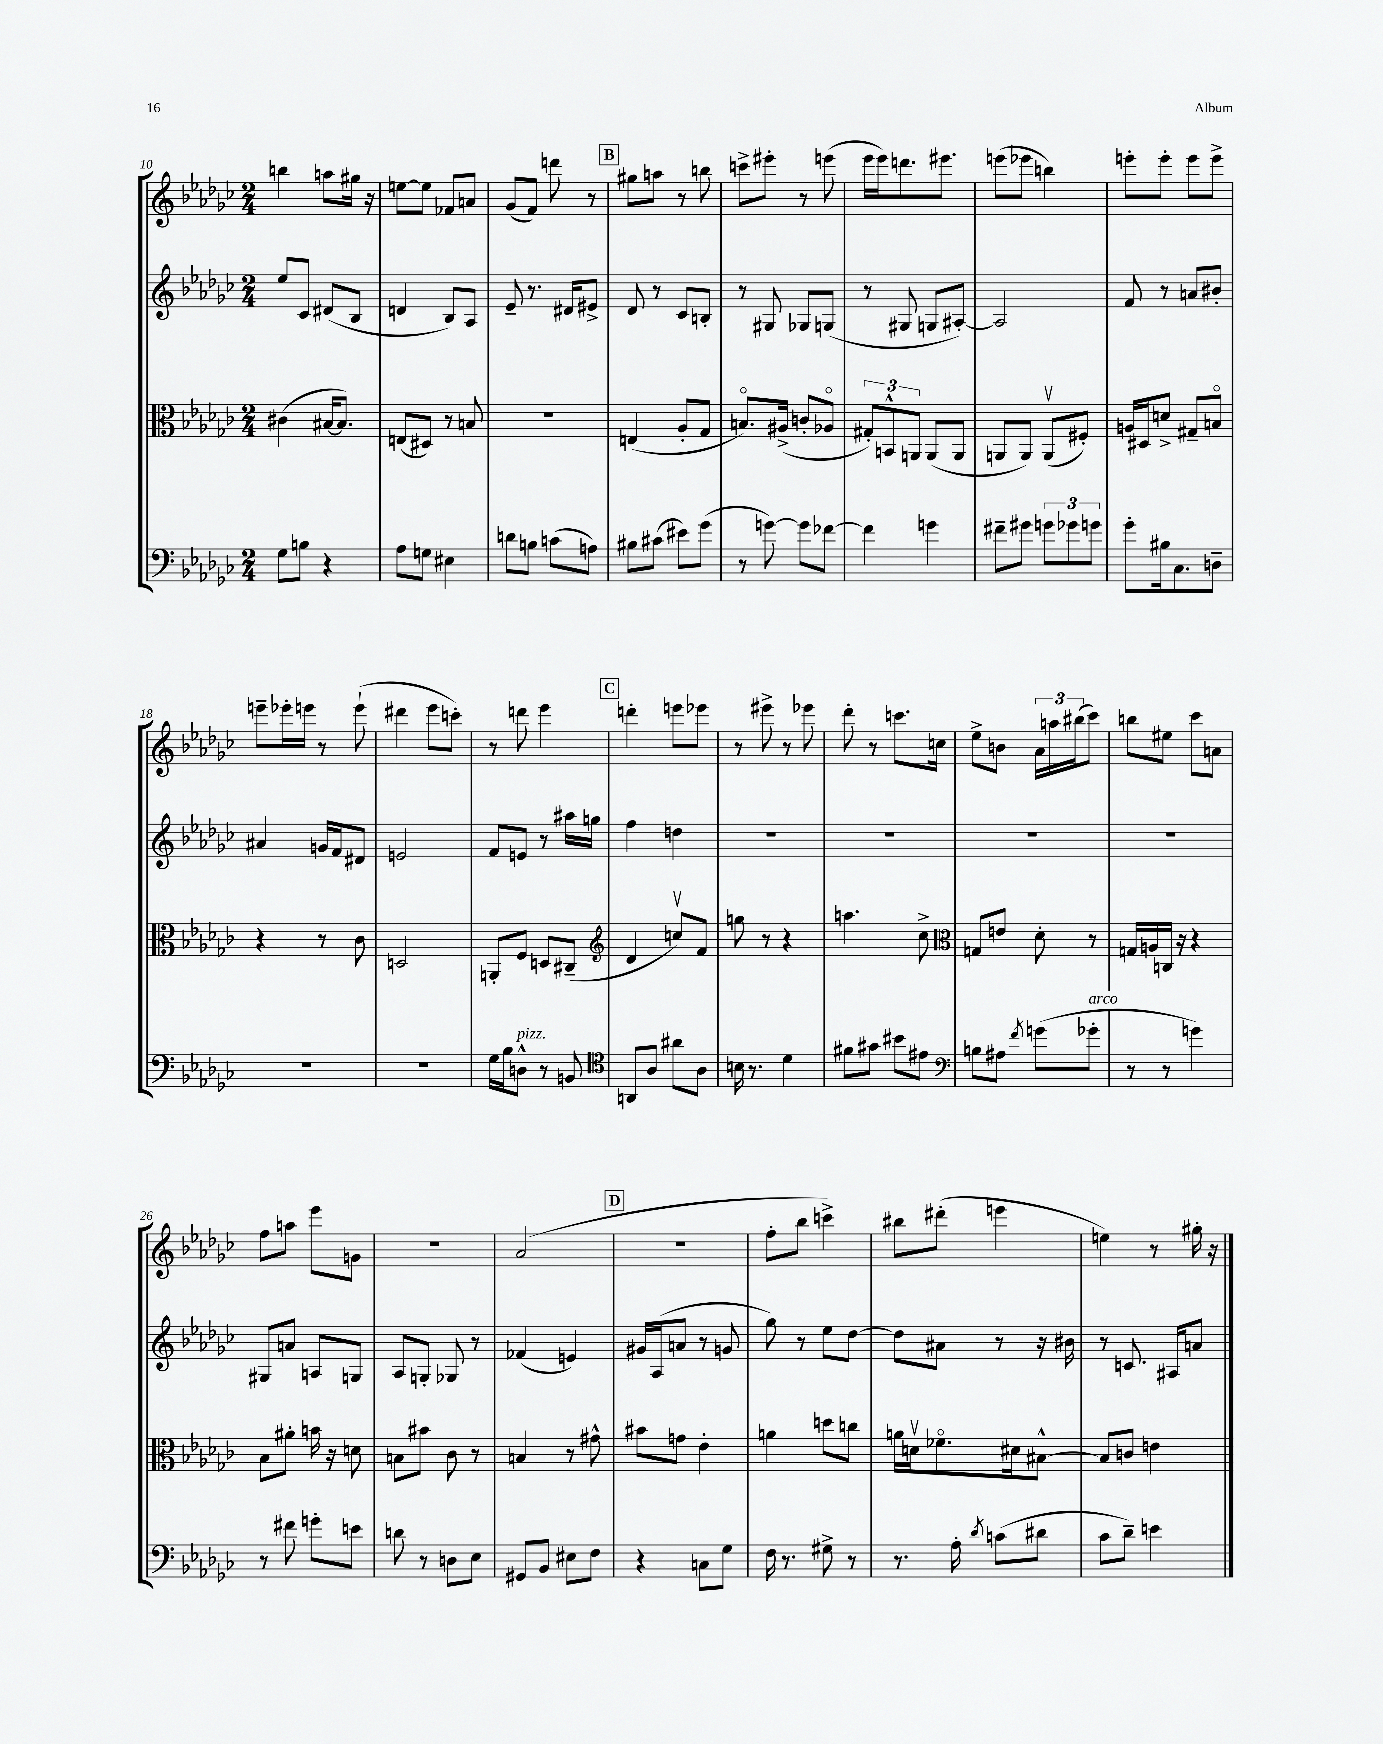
<<
\new StaffGroup <<
\new Staff = "s0" {
    \clef treble \key ges \major \numericTimeSignature \time 2/4
    b''4 a''8 gis''16 r16 |
    e''8~ e''8 fes'8 a'8 |
    ges'8( f'8) d'''8 r8 |
    \mark \markup { \box "B" } gis''8 a''8 r8 b''8 |
    c'''8-> eis'''8-. r8 e'''8( |
    ees'''16 ees'''16) d'''8. eis'''8. |
    e'''8( ees'''8 b''4) |
    e'''8-. e'''8-. e'''8 e'''8-> |
    e'''8-- ees'''16-. e'''16 r8 e'''8-!( |
    dis'''4 ees'''8 c'''8-.) |
    r8 d'''8 ees'''4 |
    \mark \markup { \box "C" } d'''4-. e'''8 ees'''8 |
    r8 eis'''8-> r8 ees'''8 |
    des'''8-. r8 c'''8. c''16 |
    ees''8-> b'8 \tuplet 3/2 { aes'16 a''16 bis''16( } ces'''8) |
    b''8 eis''8 ces'''8 a'8 |
    f''8 a''8 ees'''8 g'8 |
    r2 |
    aes'2( |
    \mark \markup { \box "D" } r2 |
    f''8-. bes''8 c'''4->) |
    bis''8 dis'''8-.( e'''4 |
    e''4) r8 gis''16-. r16 \bar "|." |
}
\new Staff = "s1" {
    \clef treble \key ges \major \numericTimeSignature \time 2/4
    ees''8 ces'8 dis'8( bes8 |
    d'4 bes8) aes8 |
    ees'8-- r8. dis'16 eis'8-> |
    \mark \markup { \box "B" } des'8 r8 ces'8 b8-. |
    r8 gis8 ges8 g8( |
    r8 gis8 g8 ais8~-.) |
    ais2 |
    f'8 r8 a'8 bis'8-. |
    ais'4 g'16 f'16 dis'8 |
    e'2 |
    f'8 e'8 r8 ais''16 g''16 |
    \mark \markup { \box "C" } f''4 d''4 |
    R2 |
    R2 |
    R2 |
    R2 |
    gis8 a'8 a8 g8 |
    aes8 g8-. ges8 r8 |
    fes'4( e'4) |
    \mark \markup { \box "D" } gis'16 aes16( a'8 r8 g'8 |
    ges''8) r8 ees''8 des''8~ |
    des''8 ais'8 r8 r16 bis'16 |
    r8 c'8. ais16 a'8 \bar "|." |
}
\new Staff = "s2" {
    \clef alto \key ges \major \numericTimeSignature \time 2/4
    cis'4( bis16~ bis8.) |
    e8( dis8) r8 b8 |
    R2 |
    \mark \markup { \box "B" } e4( aes8-. ges8 |
    b8.\flageolet) ais16->( c'8-. aes8\flageolet |
    \tuplet 3/2 { gis8-.) b,8-^ a,8 } a,8( a,8 |
    a,8 a,8) a,8\upbow( fis8-.) |
    a16 dis16 d'8-> gis8-- b8\flageolet |
    r4 r8 ces'8 |
    d2 |
    a,8-. f8 d8 cis8--( |
    \mark \markup { \box "C" } \clef treble des'4 c''8\upbow) f'8 |
    g''8 r8 r4 |
    a''4. ces''8-> |
    \clef alto g8 e'8 des'8-. r8 |
    g16 a16 c16 r16 r4 |
    bes8 ais'8-. b'16 r16 d'8 |
    b8 bis'8 ces'8 r8 |
    b4 r8 gis'8-^ |
    \mark \markup { \box "D" } bis'8 g'8 ees'4-. |
    a'4 d''8 c''8 |
    a'16 d'16\upbow fes'8.\flageolet dis'16 bis8~-^ |
    bis8 c'8 e'4 \bar "|." |
}
\new Staff = "s3" {
    \clef bass \key ges \major \numericTimeSignature \time 2/4
    ges8 b8 r4 |
    aes8 g8 eis4 |
    d'8 b8 c'8( a8) |
    \mark \markup { \box "B" } bis8 cis'8( eis'8) ges'8( |
    r8 g'8~) g'8 fes'8~ |
    fes'4 g'4 |
    fis'8-- gis'8 \tuplet 3/2 { g'8 ges'8 g'8 } |
    ges'8-. bis16 ces8. d8-- |
    R2 |
    R2 |
    ges16 bes16 d8-^^\markup { \italic "pizz." } r8 b,8 |
    \mark \markup { \box "C" } \clef tenor a,8 aes8 ais'8 aes8 |
    b16 r8. des'4 |
    fis'8 gis'8 bis'8 eis'8 |
    \clef bass b8 ais8 \acciaccatura { f'8 } g'8( ges'8-.^\markup { \italic "arco" } |
    r8 r8 g'4) |
    r8 fis'8 g'8-. e'8 |
    d'8 r8 d8 ees8 |
    gis,8 bes,8 eis8 f8 |
    \mark \markup { \box "D" } r4 c8 ges8 |
    f16 r8. gis8-> r8 |
    r8. aes16-. \acciaccatura { des'8 } c'8( dis'8 |
    ces'8 des'8--) e'4 \bar "|." |
}
>>
>>
\layout { \context { \Score currentBarNumber = #10 } }
